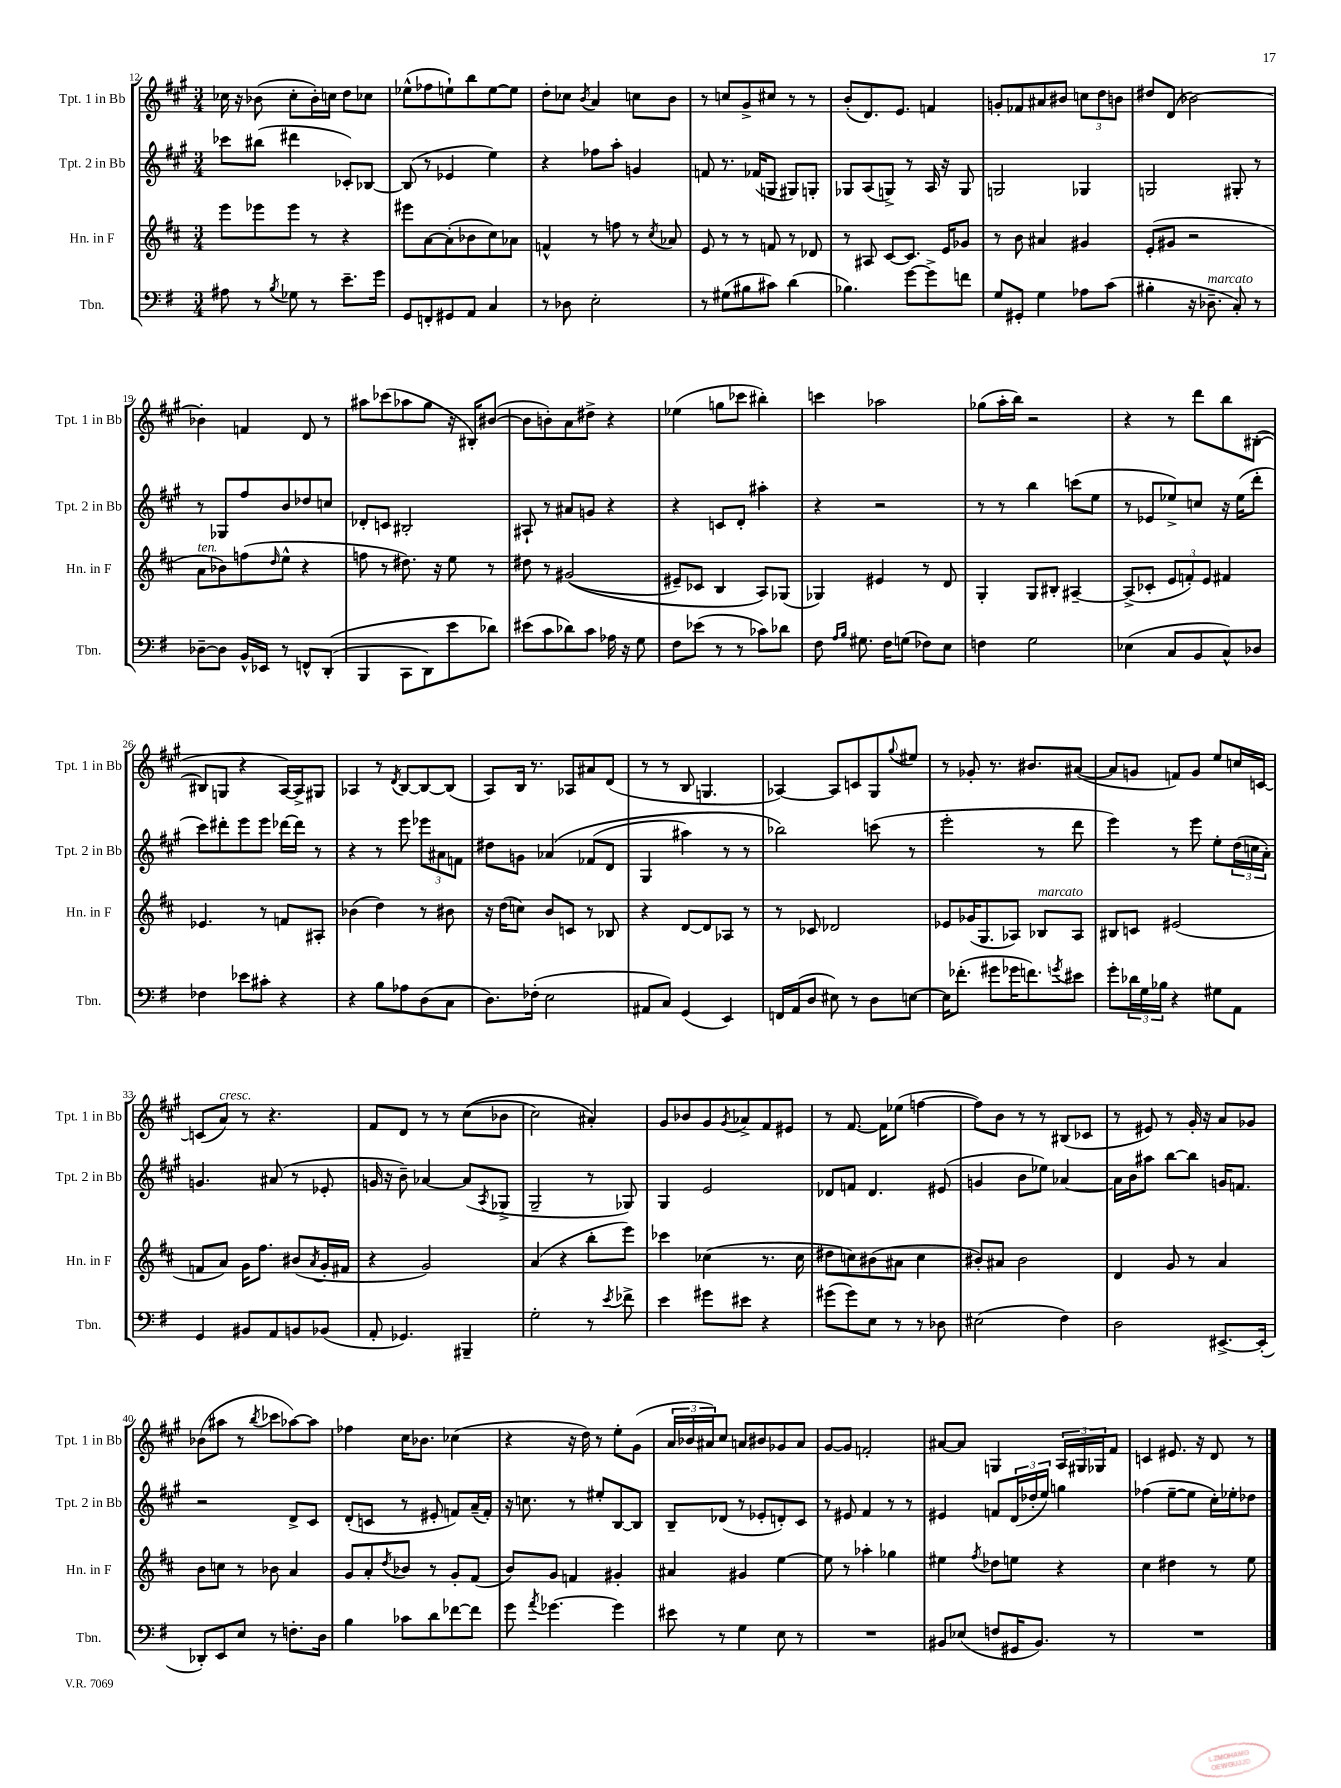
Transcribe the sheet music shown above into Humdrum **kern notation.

**kern	**kern	**kern	**kern
*part4	*part3	*part2	*part1
*staff4	*staff3	*staff2	*staff1
*I"Tbn.	*I"Hn. in F	*I"Tpt. 2 in Bb	*I"Tpt. 1 in Bb
*I'Tbn.	*I'Hn. in F	*I'Tpt. 2 in Bb	*I'Tpt. 1 in Bb
*clefF4	*clefG2	*clefG2	*clefG2
*k[f#]	*k[f#c#]	*k[f#c#g#]	*k[f#c#g#]
*M3/4	*M3/4	*M3/4	*M3/4
=12	=12	=12	=12
8A#X\	8eee\L	8ccc-X\L	16cc-X\
.	.	.	16r
8r	8eee-X\	(8bb#X\J	(8b-X\
8qB/	.	.	.
8G-X\	8eee-\J	4ddd#X\	8cc-'\L
8r	8r	.	16b-'\L)
.	.	.	16ccn\JJ
8.e~\L	4r	8c-X'/L)	8dd\L
.	.	[8B-X/J	8cc-X\J
16g\Jk	.	.	.
=13	=13	=13	=13
8GG/L	8eee#X\L	(8B-/]	(8ee-X^^\L
8FFn'/	[8a\	8r	8ff-X\
8GG#X/	(8a'\]	4e-X/	8een`\)
8AA/J	8b-X\	.	8bb\
4C/	8cc#\)	4ee\)	[8ee\
.	8a-X\J	.	8ee\J]
=14	=14	=14	=14
8r	4fn^^/	4r	8dd'\L
8D-X\	.	.	8cc-X\J
.	.	.	8qb/
2E'\	8r	8ff-X\L	4a/
.	8ffn\	8aa'\J	.
.	8r	4gn/	8ccn\L
.	8qcc#/	.	.
.	8a-X/	.	8b\J
=15	=15	=15	=15
8r	8e/	8fn/	8r
(8G#X\L	8r	8.r	8ccn/L
8B#X\	8r	.	8g#^/
.	.	(16f-X/KL	.
8c#X\J)	8fn/	8Gn/J	8cc#X/J
(4d\	8r	8G#X/L)	8r
.	8d-X/	8Gn'/J	8r
=16	=16	=16	=16
4.B-X\)	8r	8G-X/L	(8b'/L
.	8A#X/	(8A/	8.d/)
.	[8c#/L	8Gn^/J)	.
.	.	.	8.e/J
[8g\L	8.c#/J]	8r	.
8g^\]	.	16A/	4fn/
.	16e/KL	16r	.
8fn\J	8g-X/J	8G/	.
=17	=17	=17	=17
8G/L	8r	2Gn/	8gn'/L
8GG#X'/J	8b\	.	8f-X/
4G\	4a#X/	.	8a#X/
.	.	.	8b#X/J
8A-X\L	4g#X/	4G-X/	12ccn\L
.	.	.	12dd\
(8c\J	.	.	.
.	.	.	12bn\J
=18	=18	=18	=18
4B#X'\	(8e'/L	2Gn/	8dd#X/L
.	8g#X/J	.	(8d/J
16r	2r	.	[2b-X\)
!LO:TX:a:i:t=marcato	!	!	!
8.D-X~\	.	.	.
8C'/)	.	8G#X'/	.
8r	.	8r	.
!!LO:LB:g=z
=19	=19	=19	=19
!	!LO:TX:a:i:t=ten.	!	!
[8D-X~\L	8a\L	8r	4b-X'\]
8D-\J]	8b-X\)	8G-X/L	.
16BB^^/LL	(8ffn\	8ff#/	4fn/
16EE-X/JJ	.	.	.
.	16qqdd/	.	.
8r	8ee^^\J	8b/	.
8FFn^^/L	4r	8dd-X/	8d/
((8DD'/J	.	8ccn/J	8r
=20	=20	=20	=20
4BBB/	8ffn\	8d-X'/L	8aa#X\L
.	8r	8cn/J	(8ccc-X\
8CC\L	8.dd#X\)	2B#X'/	8aa-X\
8DD\)	.	.	8gg#\J
.	16r	.	.
8e\	8ee\	.	16r
.	.	.	16B#X'/KL)
8d-X\J)	8r	.	([8b#X/J
=21	=21	=21	=21
(8e#X\L	8dd#X\	8A#X`/	8b#\L]
8c\	8r	8r	8bn'\)
8d-X\)	((2g#X/	8a#X/L	8a\
8c\J	.	8gn/J	8dd#X^\J
16A-X\	.	4r	4r
16r	.	.	.
8G\	.	.	.
=22	=22	=22	=22
8F#\L	8e#X~/L)	4r	(4ee-X\
(8e-X\J	8c-X/J	.	.
8r	4B/	8cn/L	8ggn\L
8r	.	8d'/J	8ccc-X\J
8c-X\L)	8A/L)	4aa#X'\	4bb#X'\)
8d-X\J	(8G-X/J	.	.
=23	=23	=23	=23
8F#\	4G-X/)	4r	4cccn\
16qqA/LL	.	.	.
16qqB/JJ	.	.	.
8.G#X\	.	.	.
.	4e#X/	2r	2aa-X\
16F#\KL	.	.	.
(8Gn\J	.	.	.
8F-X\L)	8r	.	.
8E\J	8d/	.	.
=24	=24	=24	=24
4Fn\	4G'/	8r	(8gg-X\L
.	.	8r	16aa'\L
.	.	.	16bb\JJ)
2G\	8G/L	4bb\	2r
.	8B#X'/J	.	.
.	[4A#X~/	(8cccn\L	.
.	.	8ee\J	.
=25	=25	=25	=25
(4E-X\	(8A#^/L]	8r	4r
.	8c-X'/J	8e-X/L	.
8C/L	12e/L	8ee-X^/)	8r
.	12fn'/)	.	.
8BB/	.	8ccn/J	8ddd\L
.	12e/J	.	.
8C^^/)	4f#X/	16r	8bb\
.	.	(16ee-\KL	.
8D-X/J	.	8ddd'\J	([8B#X'\J
!!LO:LB:g=z
=26	=26	=26	=26
4F-X\	4.e-X/	8ccc#\L)	8B#X/L]
.	.	8ddd#X'\	8Gn/J
8e-X\L	.	8eee\	4r
8c#X'\J	8r	8eee\J	.
4r	8fn/L	[16ddd-X\LL	[16A/LL)
.	.	16ddd-\JJ]	16A^/J]
.	8A#X'/J	8r	8G#X/J
=27	=27	=27	=27
4r	(4b-X\	4r	4A-X/
8B\L	4dd\)	8r	8r
.	.	.	8qd/
8A-X\	.	8eee\	[8B/L
(8D\	8r	12eee-X\L	8B/_
.	.	12a#X\	.
8C\J	8b#X\	.	(8B/J]
.	.	12fn\J	.
=28	=28	=28	=28
8.D\L)	16r	8dd#X\L	8A/L)
.	(16dd\KL	.	.
.	8ccn\J)	8gn\J	16B/Jk
(16F-X'\Jk	.	.	8.r
2E\	8b/L	(4a-X/	.
.	8cn/J	.	8A-X/L
.	8r	(8f-X/L	8a#X/
.	8B-X/	8d/J	(8d/J
=29	=29	=29	=29
8AA#X/L	4r	4G#/	8r
8C/J)	.	.	8r
(4GG/	[8d/L	4aa#X\)	8B/
.	8d/]	.	4.Gn/
4EE/)	8A-X/J	8r	.
.	8r	8r	.
=30	=30	=30	=30
16FFn/LL	8r	2bb-X\)	[4A-X/)
(16AA/J	.	.	.
8D/J	8c-X/	.	.
8E#X\)	2d-X/	.	8A-/L]
8r	.	.	8cn/
8D\L	.	(8cccn\	8G#/
.	.	.	8qqgg#/
[8En\J	.	8r	8ee#X/J
=31	=31	=31	=31
16E\KL]	8e-X/L	2eee'\	8r
(8.f-X'\J	.	.	.
.	(16g-X/K	.	8g-X'/
.	8.G/	.	.
8g#X\L	.	.	8.r
16g-X\K	8A-X/J)	.	.
8.fn\)	.	.	8.b#X/L
!	!LO:TX:a:i:t=marcato	!	!
.	8B-X/L	8r	.
8qgn/	.	.	.
8e#X\J	8A-/J	8ddd\	([8a#X/J
=32	=32	=32	=32
8g'\L	8B#X/L	4eee\)	8a#/L]
24d-X\L	8cn/J	.	8gn/J
24G\	.	.	.
24B-X\JJ	.	.	.
4r	(2e#X/	8r	8fn/L)
.	.	8eee\	8g/J
8G#X\L	.	8ee'\L	8ee/L
8AA\J	.	(24dd\L	16ccn/L
.	.	24ccn\	.
.	.	.	[16cn/JJ
.	.	24a'\JJ)	.
!!LO:LB:g=z
=33	=33	=33	=33
4GG/	8fn/L	4.gn/	(8cn/L]
!	!	!	!LO:TX:a:i:t=cresc.
.	8a/J)	.	8a/J)
8BB#X/L	16g\KL	.	8r
.	8.ff#\J	.	.
8AA/	.	(8a#X/	4.r
8BBn/	(8b#X/L	8r	.
.	8qa/	.	.
(8BB-X/J	16g'/L	8e-X'/	.
.	16f#X/JJ	.	.
=34	=34	=34	=34
8AA'/	4r	16gn/	8f#/L
.	.	16r	.
4.GG-X/)	.	8b~\)	8d/J
.	2g/)	[4a-X/	8r
.	.	.	8r
4BBB#X~/	.	(8a-/L]	((8cc#\L
.	.	8qA/	.
.	.	8G-X^/J	8b-X\J
=35	=35	=35	=35
2G'\	(4a/	2G#~/	2cc#\)
.	4r	.	.
8r	8bb'\L	8r	4a#X'/)
8qe/	.	.	.
8f-X^\	8eee\J)	8G-X/)	.
=36	=36	=36	=36
4e\	4ccc-X\	4G#/	8g#/L
.	.	.	8b-X/
8g#X\L	(4cc-X\	2e/	8g#/
.	.	.	8qg#/
8e#X\J	.	.	8a-X^/
4r	8.r	.	8f#/
.	.	.	8e#X/J
.	16cc-\	.	.
=37	=37	=37	=37
(8g#X\L	8dd#X\L	8d-X/L	8r
8g#\)	8ccn\)	8fn/J	[8.f#/
8E\J	(8b#X\	4.d-/	.
.	.	.	16f#\KL]
8r	8a#X\J	.	(8ee-X\J
8r	4cc\	.	[4ffn\
8D-X\	.	(8e#X/	.
=38	=38	=38	=38
(2E#X\	8b#X'/L)	4gn/	8ff\L])
.	8a#X/J	.	8b\J
.	2b#\	8b\L	8r
.	.	8ee-X\J)	8r
4F#\)	.	[4a-X/	(8B#X/L
.	.	.	8c-X/J
=39	=39	=39	=39
2D\	4d/	16a-\LL]	8r
.	.	16b\J	.
.	.	8aa#X\J	8e#X/)
.	8g/	[8bb\L	8r
.	8r	8bb\J]	16g#'/
.	.	.	16r
[8.EE#X^/L	4a/	16gn/KL	8a/L
.	.	8.fn/J	.
.	.	.	8g-X/J
(16EE#'/Jk]	.	.	.
!!LO:LB:g=z
=40	=40	=40	=40
8DD-X'/L)	8b\L	2r	(8b-X\L
8EE/	8ccn\J	.	8aa#X\J
8E/J	8r	.	8r
.	.	.	8qbb/
8r	8b-X\	.	8ccc-X\L
8.Fn'\L	4a/	8d^/L	[8aa-X\)
.	.	8c#/J	8aa-\J]
16D\Jk	.	.	.
=41	=41	=41	=41
4B\	8g/L	(8d'/L	4ff-X\
.	8a'/	8cn/J	.
.	8qdd/	.	.
8c-X\L	8b-X/J	8r	16cc#\KL
.	.	.	8.b-X\J
8d\	8r	8e#X'/	.
[8f-X\	8g'/L	8fn/L)	(4cc-X\
8f-\J]	(8f#/J	(16a~/L	.
.	.	16f'/JJ)	.
=42	=42	=42	=42
8g\	8b/L)	16r	4r
.	.	8.ccn\	.
8qa/	.	.	.
[4.g-X\	8g/J	.	.
.	4fn/	8r	16r
.	.	.	16dd\)
.	.	8ee#X'/L	8r
4g-\]	4g#X'/	[8B/	8ee'\L
.	.	8B/J]	(8g#\J
=43	=43	=43	=43
8e#X\	4a#X/	8B~/L	24a/LL
.	.	.	24b-X/
.	.	.	24a#X/J)
8r	.	(8d-X/J	8cc#/J
4G\	4g#X/	8r	8an/L
.	.	8e-X'/L	8b#X/
8E\	[4ee\	8dn'/)	8g-X/
8r	.	8c#/J	8a/J
=44	=44	=44	=44
2.r	8ee\]	8r	[8g#/L
.	8r	8e#X/	8g#/J]
.	4aa-X'\	4f#/	2fn'/
.	4gg-X\	8r	.
.	.	8r	.
=45	=45	=45	=45
8BB#X/L	4ee#X\	4e#X/	[8a#X/L
(8E-X/J	.	.	8a#/J]
.	8qff#/	.	.
8Fn/L	8dd-X\L	8fn/L	4Gn/
16GG#X/K	8een\J	(24d/L	.
.	.	24dd-X'/	.
8.BB#/J)	.	.	.
.	.	24ee/JJ)	.
.	4r	4ggn\	24A/LL
.	.	.	24G#X/
.	.	.	24G-X/J
8r	.	.	8f#/J
=46	=46	=46	=46
2.r	4cc#\	(4ff-X\	4cn/
.	4dd#X\	[8ee~\L	8.e#X/
.	.	8ee\J]	.
.	.	.	16r
.	8r	16cc#'\LL)	8d/
.	.	16ee-X'\J	.
.	8ee\	8dd-X\J	8r
==	==	==	==
*-	*-	*-	*-
